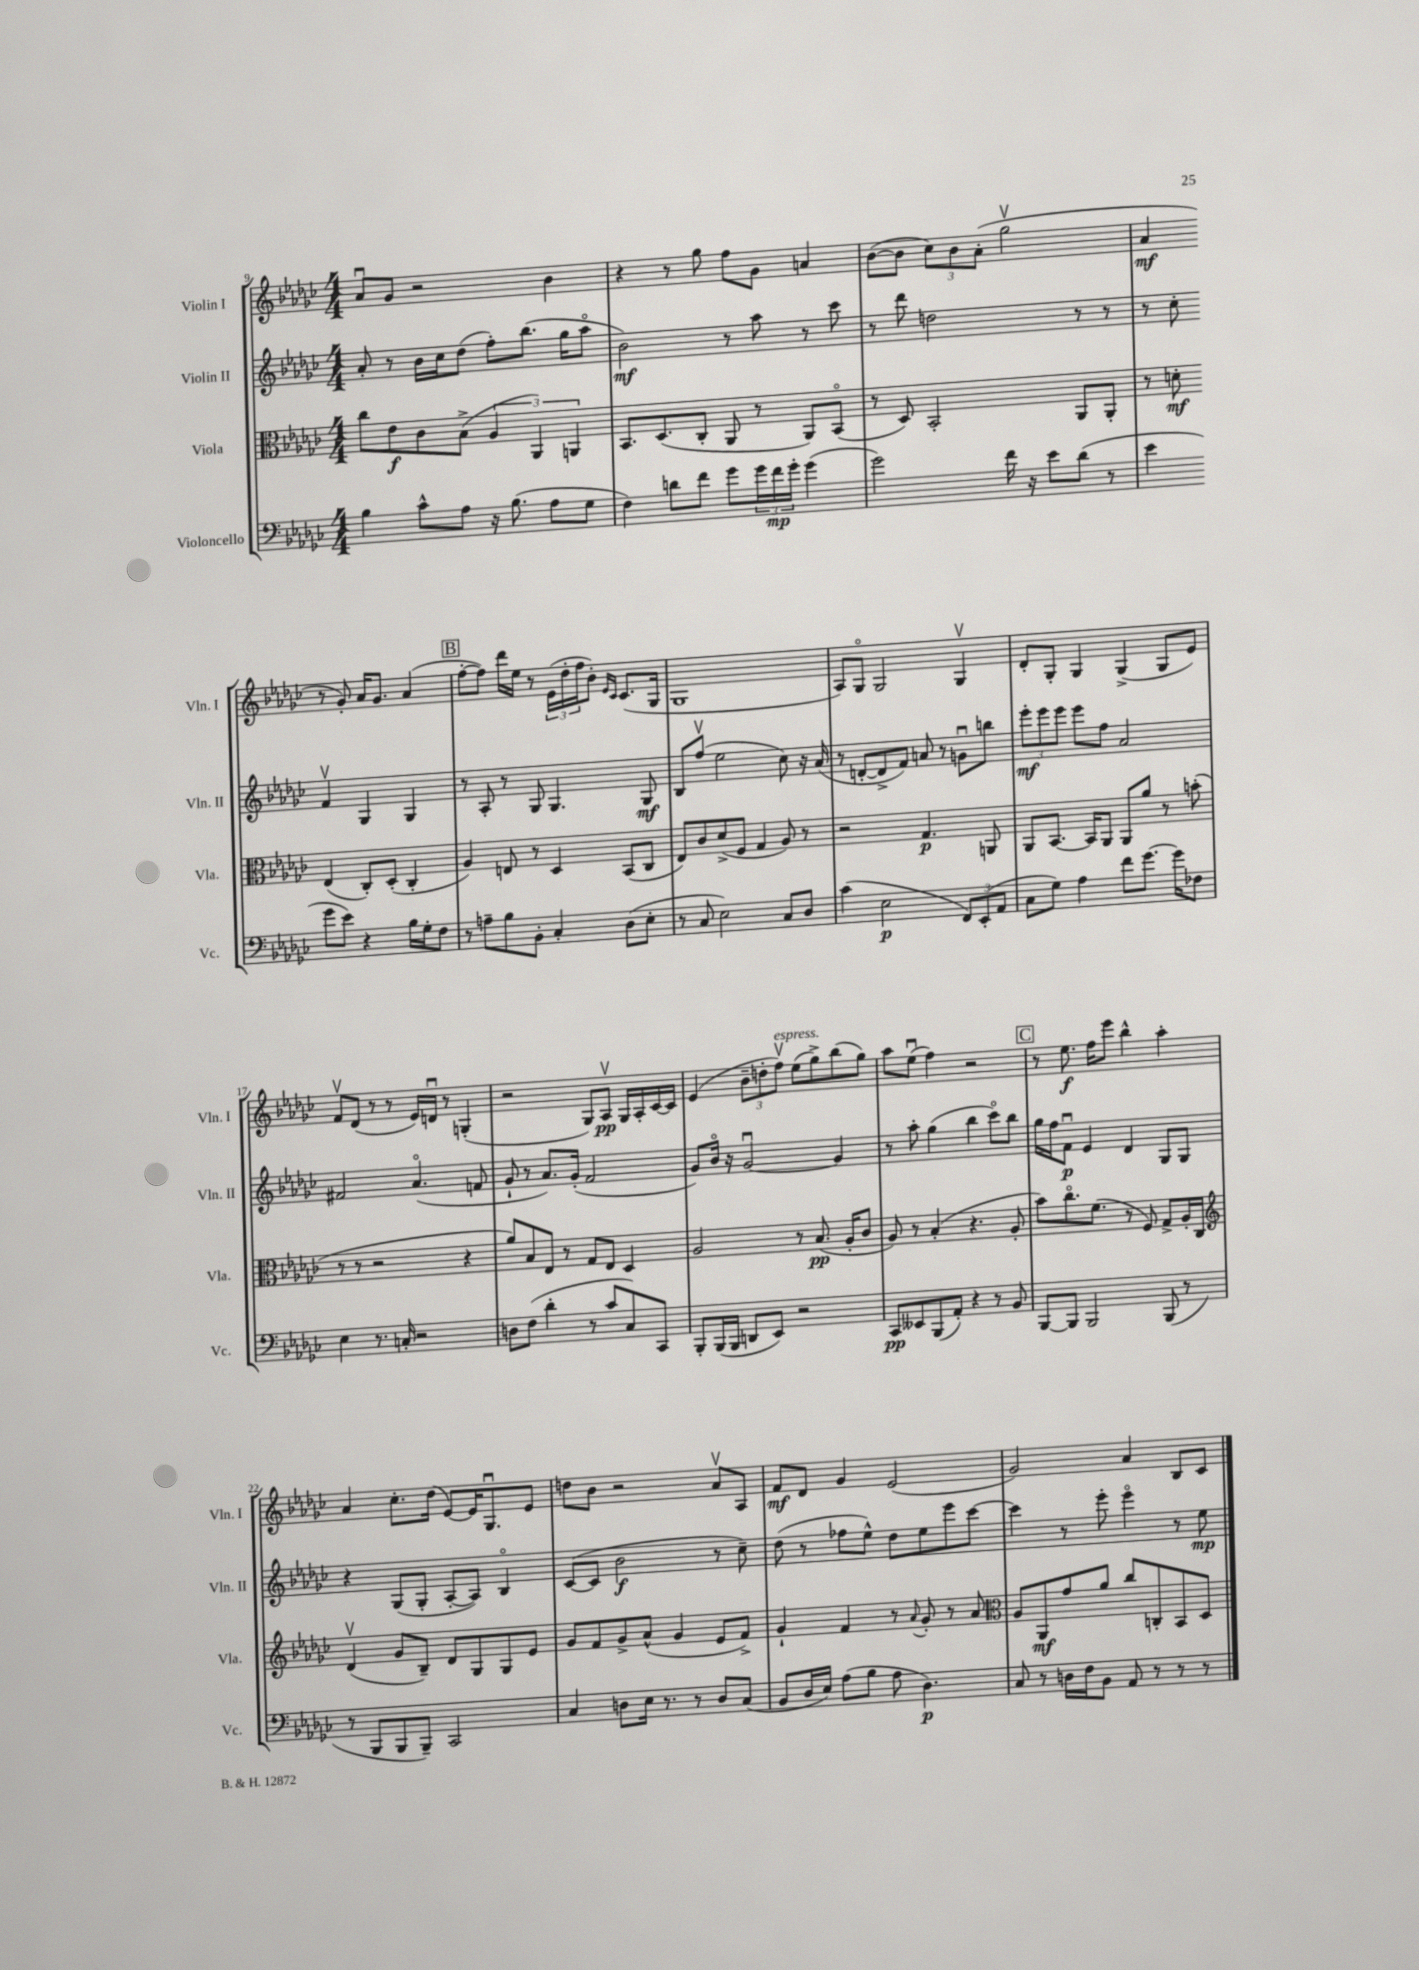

**kern	**kern	**kern	**kern
*staff4	*staff3	*staff2	*staff1
*clefF4	*clefC3	*clefG2	*clefG2
*k[b-e-a-d-g-c-]	*k[b-e-a-d-g-c-]	*k[b-e-a-d-g-c-]	*k[b-e-a-d-g-c-]
*M4/4	*M4/4	*M4/4	*M4/4
4B-\	8cc-\L	8a-'/	8a-u/L
.	8e-\	8r	8g-/J
8c-^^\L	8c-\	16b-\LL	2r
.	.	16cc-\J	.
8A-\J	(8B-^\J	(8dd-\J	.
16r	6A-/	8ff'\L)	.
(8.B-\	.	.	.
.	.	(8.bb-\J	.
.	6AA-/)	.	.
8A-\L	.	.	4b-\
.	.	16gg-\LK	.
.	6AA/	.	.
8G-\J	.	8aa-o\J	.
=	=	=	=
4F\)	8.BB-/L	2b-\)	4r
.	(8.D-/	.	.
8d\L	.	.	8r
8f\J	8C-'/J	.	8gg-\
8g-\L	8AA-/	8r	8ff\L
24g-\L	8r	8aa-\	8g-\J
24f\	.	.	.
24g-'\JJ	.	.	.
(4g-\	8AA-/L)	8r	4a/
.	(8BB-o/J	8ccc-\	.
=	=	=	=
2g-\)	8r	8r	([8b-\L
.	8D-/)	8ddd-\	8b-\]J
.	2BB-'/	2dd\	12cc-\L)
.	.	.	12b-\
.	.	.	(12a-'\J
16f\	.	.	2gg-v\
16r	.	.	.
8e-\L	.	.	.
(8d-\J	8AA-/L	8r	.
8r	8AA-'/J	8r	.
=	=	=	=
4e-\	8r	8r	4a-/
.	8d'\	8cc-'\	.
8g-\L	(4E-/	4fv/	8r
8e-\J)	.	.	8g-'/)
4r	8C-'/L)	4G-/	16a-/LK
.	.	.	8.g-/J
.	(8D-'/J	.	.
16B-\LL	4C-'/	4G-/	(4a-/
16G-'\J	.	.	.
8F\J	.	.	.
=	=	=	=
8r	4A-/)	8r	[8ff'\L
8A~\L	.	8A-'/	8ff\]J)
8B-\	8E/	8r	16ddd-\LL
.	.	.	16ee-\JJ
8BB-'\J	8r	8G-/	8r
4C-'/	4D-/	4.G-/	(24e-\LL
.	.	.	24dd-'\
.	.	.	24ff\J
.	.	.	8b-'\J)
.	.	.	16qqe-/LL
.	.	.	16qqc-/JJ
(8D-\L	(8BB-/L	.	(8.c-/L
8E-'\J	8C-/J	8G-/	.
.	.	.	16G-/Jk
=	=	=	=
8r	8E-/L)	8B-/L	1G-
8C-/	8c-/	(8ffv/J	.
2E-\)	(8d-^/	2ee-\	.
.	8F/J	.	.
.	4G-/	.	.
8C-/L	8A-/)	8cc-\)	.
8D-/J	8r	16r	.
.	.	(16a-/	.
=	=	=	=
(4c-\	2r	8r	8A-/L)
.	.	[8d'/L	8G-o/J
2E-\	.	8d^/]	2G-/
.	.	8f/J)	.
.	4.G-/	8a/	.
.	.	8r	.
12FF/L)	.	8gu\L	4G-v/
(12EE-'/	.	.	.
.	8AA/	8bb\J	.
12AA-/J	.	.	.
=	=	=	=
8C-\L	8AA-/L	12eee-'\L	8d-'/L
.	.	12eee-\	.
8G-\J)	[8.BB-/J	.	8G-'/J
.	.	12eee-\J	.
4A-\	.	8eee-\L	4G-/
.	16BB-/]LK	.	.
.	8AA-/J	8ff\J	.
8f\L	8AA-/L	2a-/	(4G-^/
[8.g-\J	8a-/J	.	.
.	8r	.	8G-/L
16g-\]LK	.	.	.
8F-\J	(8b'\	.	8e-/J)
=	=	=	=
4E-\	8r	2f#/	8fv/L
.	8r	.	(8d-/J
8.r	2r	.	8r
.	.	.	8r
16C'/	.	.	.
2r	.	(4.a-o/	16e-/LL)
.	.	.	16du/JJ
.	.	.	8r
.	4r	.	(4G'/
.	.	8f/	.
=	=	=	=
8D\L	8a-/L)	8g-`/	2r
(8F\J	8B-/	8r	.
4d-'\	8E-/J	8.a-/L)	.
.	8r	.	.
.	.	(16g-'/Jk	.
8r	8G-/L	2f/	8G-/L)
8c-/L	8E-/J	.	8A-v/J
8C-/)	4D-/	.	16G-/LL
.	.	.	16A-'/
8CC-/J	.	.	[16c-/
.	.	.	16c-/]JJ
=	=	=	=
8BBB-'/L	2A-/	8g-/L)	(4e-/
(16BBB-/L	.	16b-o/Jk	.
16BBB-/JJ	.	16r	.
8DD/L	.	[2g-u/	12b-~\L
.	.	.	12dd'\
8EE-/J)	.	.	.
.	.	.	12ffv\J)
2r	8r	.	(8ee-\L
.	(8.B-/	.	8gg-^\)
.	.	4g-/]	(8bb-\
.	16A-'/LK	.	.
.	8c-/J	.	8gg-\J)
=	=	=	=
8CC-/L	8A-/)	8r	8aa-\L
8EE--/	8r	8aa-'\	(8ee-u\J
(8BBB-/	(4B-'/	(4gg-\	4ff\)
8AA-'/J)	.	.	.
4r	4.r	4bb-\	2r
8r	.	8ccc-o\L)	.
8BB-/	8A-'/	8bb-\J	.
=	=	=	=
[8BBB-/L	8b-\L)	16gg-\LL	8r
.	.	16ff\J	.
8BBB-/]J	8.cc-o\	8fu\J	8.ee-\
2BBB-/	.	4e-/	.
.	(8.f\J	.	16ff\LK
.	.	.	8eee-\J
.	8r	4d-/	4bb-^^\
.	8F/)	.	.
(8BBB-/	8G-^/L	8G-/L	4aa-'\
8r	16A-'/L	8G-/J	.
.	16C-/JJ	.	.
=	=	=	=
*	*clefG2	*	*
8r	(4d-v/	4r	4a-/
8BBB-/L	.	.	.
8BBB-/	8g-/L	(8G-/L	8.cc-'\L
8BBB-~/J)	8B-~/J)	8G-'/J	.
.	.	.	(16dd-\Jk
2CC-/	8d-/L	[8A-'/L	[8e-/L)
.	8G-/	8A-/]J)	16e-/]K
.	.	.	8.G-u/
.	8G-/	4B-o/	.
.	8e-/J	.	8e-/J
=	=	=	=
4C-/	8g-/L	([8c-/L	8dd\L
.	8f/	8c-/]J	8b-\J
8D\L	8g-^/	2b-\	2r
16E-\Jk	(8a-^^/J	.	.
8.r	.	.	.
.	4g-/	.	.
8r	.	.	.
8D/L	8e-/L	8r	8a-v/L
(8C-/J	8f^/J)	8cc-~\)	8A-/J
=	=	=	=
8BB-/L	4g-`/	(8dd-\	8f/L
16D-/L	.	8r	8d-/J
16E-/JJ)	.	.	.
(8A-\L	4f/	8ff-\L	4g-/
8B-\J	.	8ee-^^\J)	.
8A-\	8r	8dd-\L	(2e-/
.	8qqa-/	.	.
4.D-\)	8g-'/	8ee-\	.
.	8r	8eee-\	.
.	8a-/	[8ccc-\J	.
=	=	=	=
*	*clefC3	*	*
8C-/	8A-/L	4ccc-\]	2g-/)
8r	8AA-/	.	.
16D\LL	8g-/	8r	.
16F\J	.	.	.
8BB-\J	8a-/J	8eee-'\	.
8AA-/	8cc-/L	4eee-o\	4a-/
8r	8C'/	.	.
8r	8BB-/	8r	8B-/L
8r	8D-/J	8ee-\	8c-/J
==	==	==	==
*-	*-	*-	*-
